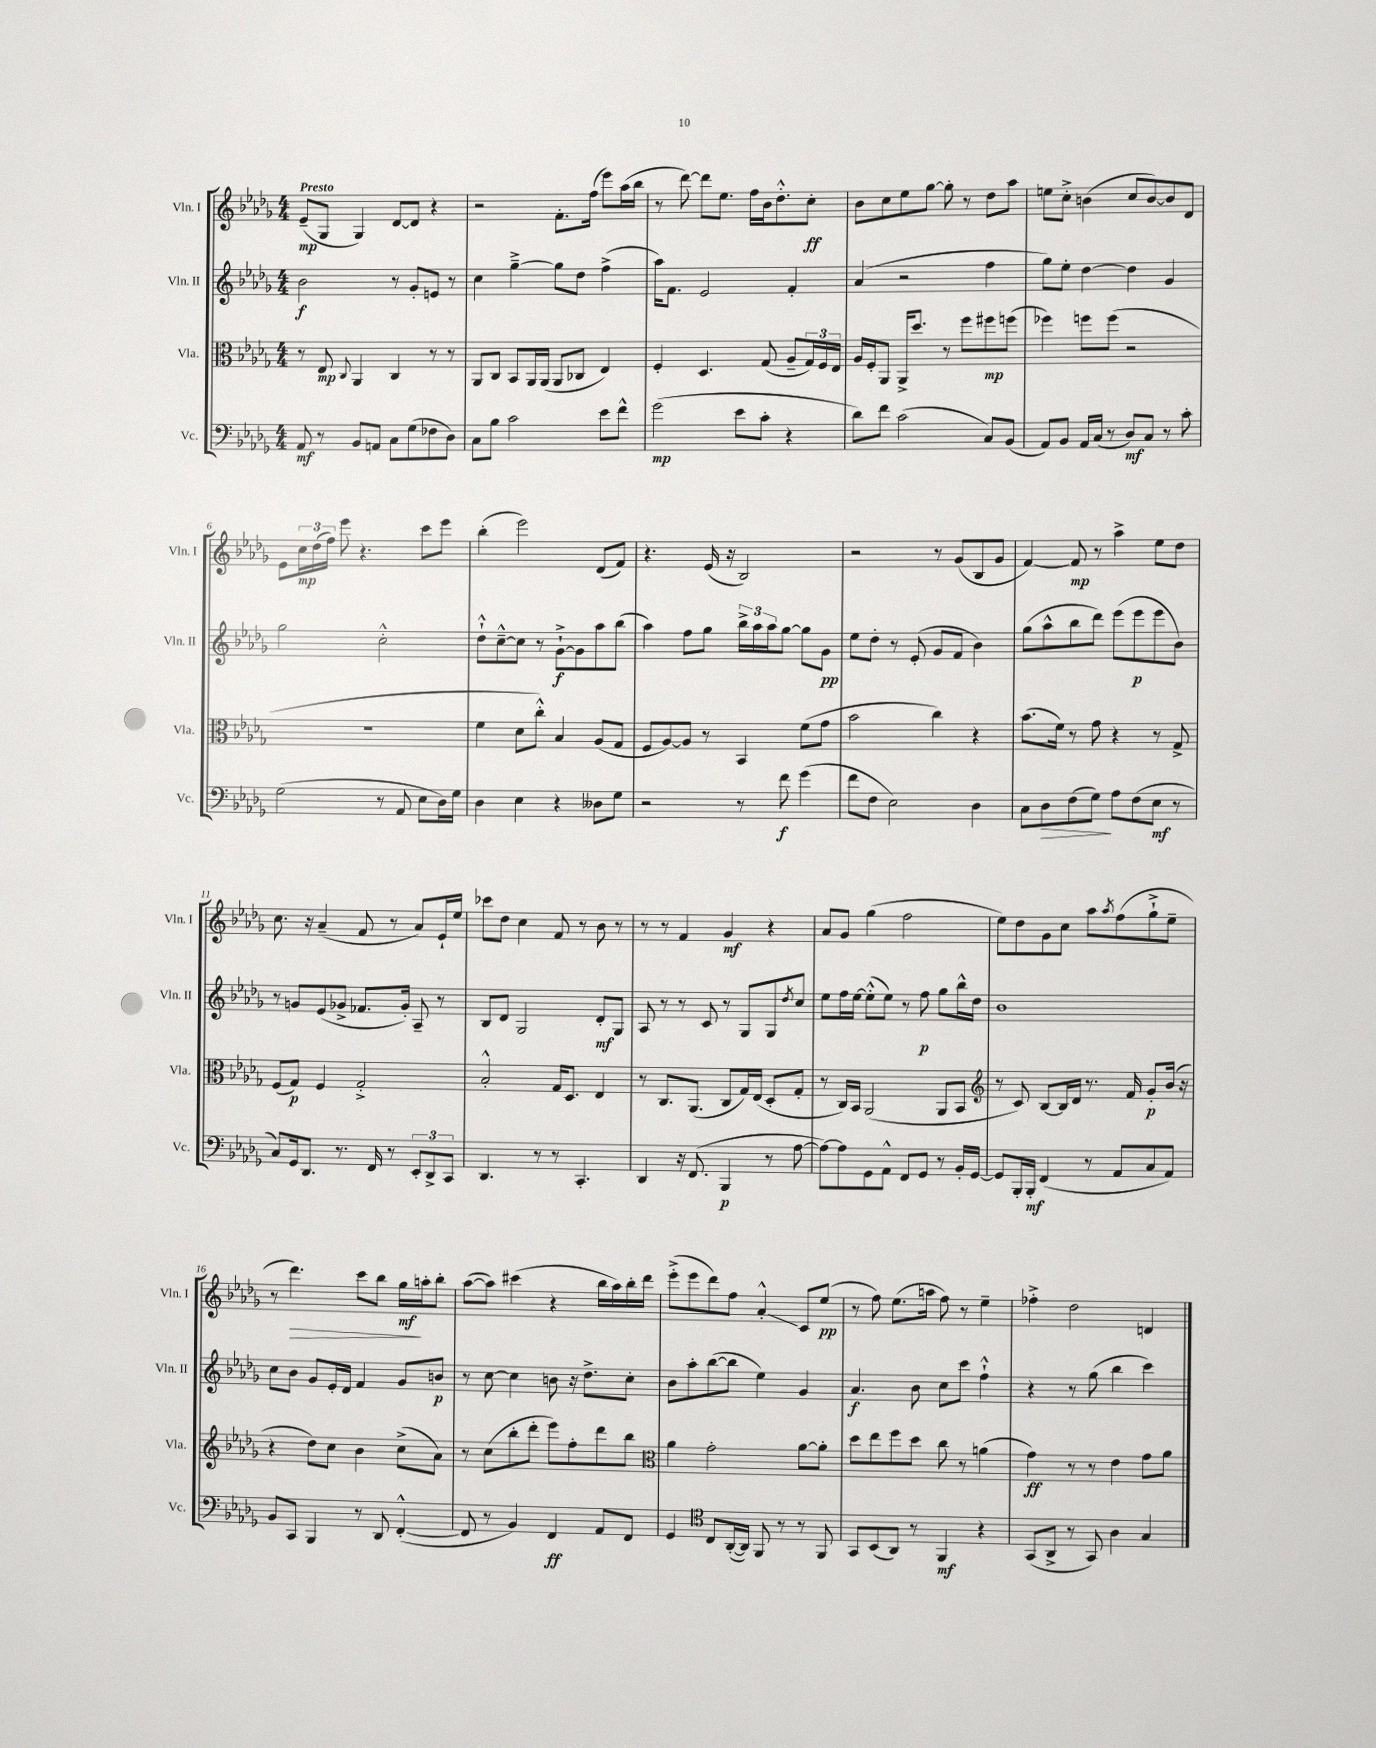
<<
\new StaffGroup <<
\new Staff = "s0" \with { instrumentName = "Vln. I" shortInstrumentName = "Vln. I" } {
    \clef treble \key des \major \numericTimeSignature \time 4/4 \tempo "Presto"
    ees'8--\mp( ges8 ges4) des'8~ des'8 r4 |
    r2 f'8.-. f''16( ees'''8) aes''16( bes''16 |
    r8 des'''8~) des'''8 ees''8. f''16 bes'16 des''8.-.-^ c''8-.\ff |
    bes'8 c''8 ees''8 ges''8~ ges''8-. r8 des''8 aes''8 |
    e''8 c''8-.-> b'4( c''8 b'8~) b'8 des'8 |
    ees'8 \tuplet 3/2 { c''16\mp des''16( f''16) } ees'''8 r4. c'''8 ees'''8 |
    bes''4-.( ees'''2) des'8( f'8) |
    r4. ees'16( r16 bes2) |
    r2 r8 ges'8( bes8 ges'8 |
    f'4~) f'8\mp r8 aes''4-> ees''8 des''8 |
    c''8. r16 aes'4--( f'8 r8 aes'8) ees'16-! ees''16 |
    ces'''8 des''8 c''4 f'8 r8 bes'8 r8 |
    r8 r8 f'4 ges'4\mf r4 |
    aes'8 ges'8 ges''4( f''2 |
    ees''8) des''8 ges'8 c''8 aes''8 \acciaccatura { aes''8 } f''8( ges''8-!-> ees''8-- |
    r8 des'''4.\>) c'''8 bes''8 ges''16\mf\! a''16-. bes''8-. |
    aes''8~( aes''8) cis'''4( r4 bes''16 aes''16) bes''16-. des'''16 |
    ees'''8-.->( ees'''8 des'''8) f''8 aes'4-.-^\glissando c'8 ees''8\pp( |
    r8 f''8) ees''8.( a''16 f''8) r8 ees''4-- |
    fes''4-.-> des''2 d'4 \bar "|." |
}
\new Staff = "s1" \with { instrumentName = "Vln. II" shortInstrumentName = "Vln. II" } {
    \clef treble \key des \major \numericTimeSignature \time 4/4
    bes'2\f r8 ges'8-. e'8 r8 |
    c''4 ges''4~---> ges''8 des''8 f''4->( |
    aes''16) f'8. ees'2 f'4-. |
    aes'4( r2 f''4 |
    ges''8) ees''8-. des''4~ des''4 ges'4 |
    ges''2 c''2-.-^ |
    des''8-!-^ c''8~---^ c''8 r8 ges'8~-!->\f ges'8 aes''8 bes''8( |
    aes''4) f''8 ges''8 \tuplet 3/2 { bes''16-> aes''16 aes''16 } ges''8~ ges''8 ges'8\pp |
    ees''8 des''8-. r8 ees'8-.( ges'8 f'8 bes'4) |
    ges''8( aes''8-^ bes''8 des'''8) ees'''8( ees'''8\p ees'''8 bes'8) |
    r8 g'8 ees'8( ges'8-> fes'8. ges'16-.) aes8-- r8 |
    bes8 des'8 ges2 des'8-.\mf ges8 |
    aes8 r8 r8 c'8 r8 ges8 ges8 \acciaccatura { des''8 } c''8 |
    ees''8 f''16 ees''16~ ees''8-.-^( ees''8) r8 f''8\p ges''8 bes''16-^ des''16 |
    bes'1 |
    c''8 bes'8 ges'8 ees'16-. des'16 f'4 ges'8 b'8\p |
    r8 c''8~ c''4 b'8 r16 des''8.-> c''8-. |
    bes'8 aes''8-. bes''8~( bes''8 ees''4) ges'4 |
    aes'4.\f bes'8 c''8 c'''8 f''4-!-^ |
    r4 r8 ges''8( bes''4 c'''4) \bar "|." |
}
\new Staff = "s2" \with { instrumentName = "Vla." shortInstrumentName = "Vla." } {
    \clef alto \key des \major \numericTimeSignature \time 4/4
    r8 ees8\mp \appoggiatura { c8 } aes,4 c4 r8 r8 |
    aes,8 c8 bes,8 aes,16 aes,16( aes,8 ces8 ees4) |
    f4-. des4. ges8( aes8-- \tuplet 3/2 { ges16) f16 ees16 } |
    aes16 f16-. aes,8 aes,16-> des''8. r8 f''8 fis''8\mp f''8( |
    fes''4) f''8 f''8( r2 |
    r1 |
    f'4 des'8 c''8-.-^) bes4 aes8( ges8 |
    f8 aes8~) aes8 r8 bes,4 f'8( ges'8 |
    bes'2 c''4) r4 |
    bes'8.( f'16) r8 ges'8 r4 r8 ges8-> |
    f8( ges8\p) f4 ges2-.-> |
    bes2-.-^ ges16 des8. ees4 |
    r8 c8. aes,8.( c8 ges16) ees16( des8-. ges8-. |
    r8 c16) bes,16 aes,2( aes,8 bes,8 |
    \clef treble r8 c'8) bes8~ bes16 des'16 r8. f'16 ges'8-.\p bes'16( r16 |
    r4 des''8) c''8 bes'4 c''8->( aes'8) |
    r8 c''8( bes''8-. des'''8-. ees'''8) f''8-. des'''8 bes''8 |
    \clef alto aes'4 ges'2-. aes'8~ aes'8-. |
    des''8 ees''8 f''8 des''8 c''8 r8 a'4( |
    ges'4\ff) r8 r8 ees'4 ges'8 aes'8 \bar "|." |
}
\new Staff = "s3" \with { instrumentName = "Vc." shortInstrumentName = "Vc." } {
    \clef bass \key des \major \numericTimeSignature \time 4/4
    aes,8\mf r8 bes,8 a,8 c8 ges8( fes8 des8) |
    c8 bes8 c'2 ees'8 f'8-^ |
    ges'2\mp( ees'8 c'8-. r4 |
    des'8) f'8 c'2( c8) bes,8( |
    aes,8) bes,8 aes,16 c16( r8 des8\mf) c8 r8 c'8-. |
    ges2( r8 aes,8 ees8 des16) ges16 |
    des4 ees4 r4 deses8 ges8 |
    r2 r8 f'8\f ges'4( |
    f'8 f8 ees2) des4 |
    c8 des8\> f8( ges8\!) aes8 f8( ees8\mf r8 |
    c8) ges,16 des,8. r8. f,16 r8 \tuplet 3/2 { ees,8-. des,8-> c,8 } |
    des,4. r8 r8 c,4.-. |
    des,4 r16 f,8.( bes,,4\p r8 aes8~ |
    aes8~) aes8 ges,8 aes,8-^ f,8 ges,8 r8 bes,16-. ges,16~ |
    ges,8 bes,,16-. bes,,16-.\mf f,4( r8 aes,8 c8 aes,8) |
    bes,8 c,8 bes,,4 r8 des,8 f,4~-.-^( |
    f,8 r8 bes,4) f,4\ff aes,8 f,8 |
    ges,4 \clef tenor c8 aes,16~-.( aes,16) f,8 r8 r8 f,8 |
    ges,8 bes,8( aes,8) r8 f,4\mf r4 |
    ges,8( aes,8-> r8 ges,8) aes4 ges4 \bar "|." |
}
>>
>>
